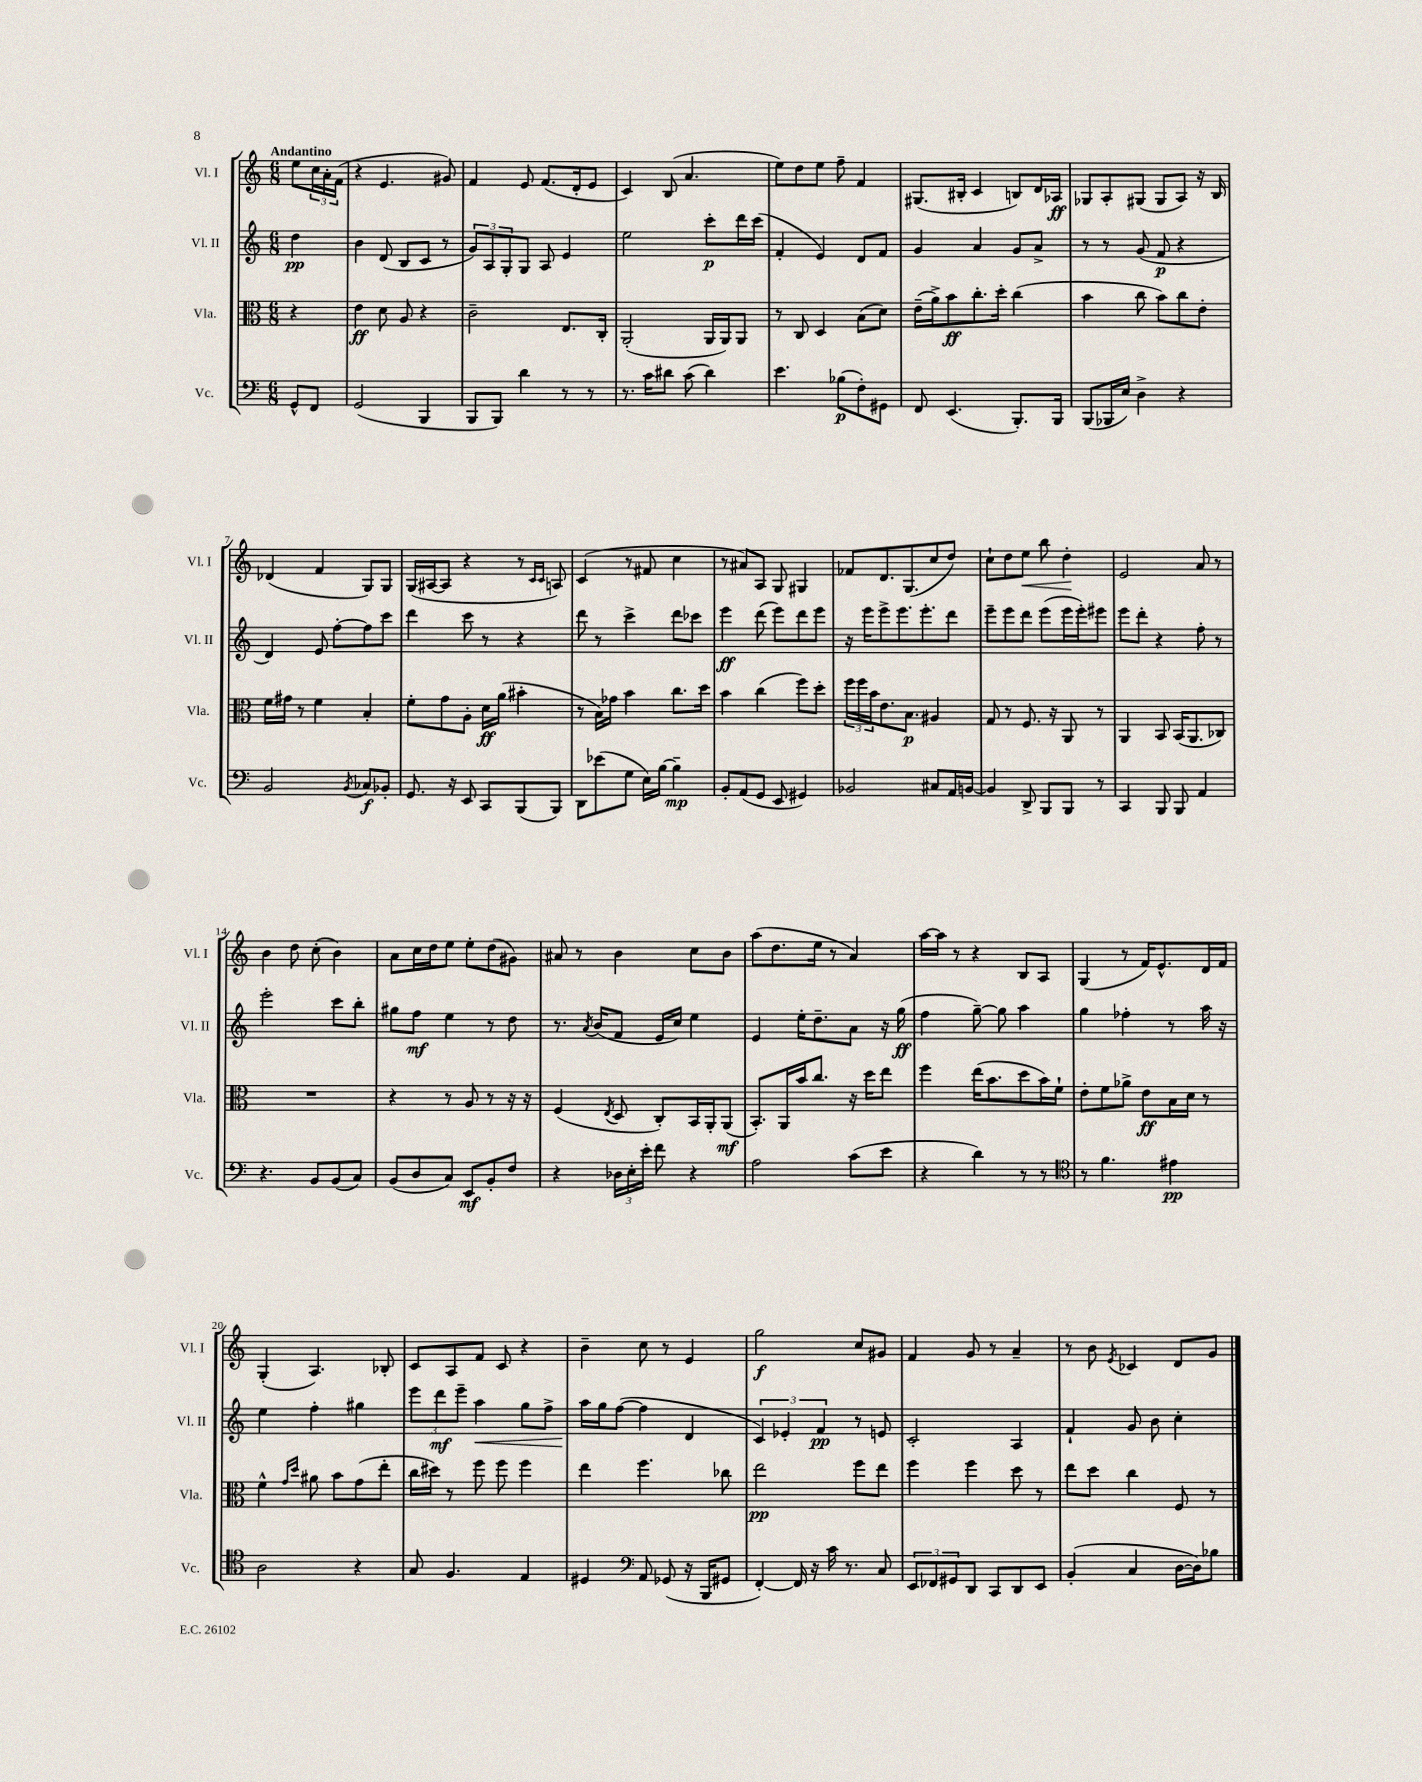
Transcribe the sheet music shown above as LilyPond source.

<<
\new StaffGroup <<
\new Staff = "s0" \with { instrumentName = "Vl. I" shortInstrumentName = "Vl. I" } {
    \clef treble \key c \major \numericTimeSignature \time 6/8 \partial 4 \tempo "Andantino"
    e''8 \tuplet 3/2 { c''16 a'16-. f'16( } |
    r4 e'4. gis'8) |
    f'4 e'8 f'8.( d'16-. e'8 |
    c'4) b8( a'4. |
    e''8) d''8 e''8 f''8-- f'4 |
    gis8.( bis16-. c'4 b8) d'16 aes16\ff |
    ges8 a8-. gis8( gis8 a8) r16 b16 |
    des'4( f'4 g8) g8 |
    g16( ais16~ ais8 r4 r8 \grace { c'16 c'16 } a8) |
    c'4( r8 fis'8 c''4 |
    r8 ais'8) a8 g8 gis4 |
    fes'8 d'8. g8.( c''8 d''8) |
    c''8-! d''8 e''8\< b''8 d''4-.\! |
    e'2 a'8 r8 |
    b'4 d''8 c''8-.( b'4) |
    a'8 c''16 d''16 e''8 e''8-. d''8( gis'8) |
    ais'8 r8 b'4 c''8 b'8 |
    a''8( d''8. e''16 r8 a'4) |
    a''16~ a''16 r8 r4 b8 a8 |
    g4( r8 f'16) e'8.-^ d'16 f'16 |
    g4-.( a4.) bes8-. |
    c'8 a8 f'8 c'8 r4 |
    b'4-- c''8 r8 e'4 |
    g''2\f c''8 gis'8 |
    f'4 g'8 r8 a'4-- |
    r8 b'8 \acciaccatura { e'8 } ces'4 d'8 g'8 \bar "|." |
}
\new Staff = "s1" \with { instrumentName = "Vl. II" shortInstrumentName = "Vl. II" } {
    \clef treble \key c \major \numericTimeSignature \time 6/8 \partial 4
    d''4\pp |
    b'4 d'8( b8 c'8 r8 |
    \tuplet 3/2 { g'8) a8 g8-. } g8 a8 e'4 |
    e''2 c'''8-.\p d'''16 c'''16( |
    f'4-. e'4) d'8 f'8 |
    g'4 a'4 g'8 a'8-> |
    r8 r8 g'8( f'8\p r4 |
    d'4) e'8 f''8~-. f''8 c'''8 |
    d'''4 c'''8 r8 r4 |
    d'''8 r8 c'''4-> d'''8 ces'''8 |
    e'''4\ff d'''8( e'''8) d'''8 e'''8 |
    r16 e'''16 e'''8-> e'''8. e'''8.-. d'''8 |
    e'''8-- e'''8 d'''8 e'''8( e'''16 e'''16-.) eis'''8 |
    e'''8 d'''8-. r4 f''8-. r8 |
    e'''2-. c'''8 b''8-. |
    gis''8 f''8\mf e''4 r8 d''8 |
    r8. \acciaccatura { a'8 } b'16( f'8 e'16 c''16) e''4 |
    e'4 e''16-. d''8.-- a'8 r16 g''16\ff( |
    f''4 g''8~--) g''8 a''4 |
    g''4 fes''4-. r8 a''16 r16 |
    e''4 f''4-. gis''4 |
    \tuplet 3/2 { e'''8 d'''8\mf e'''8-- } a''4\< g''8 f''8-> |
    a''16\! g''16 f''8~( f''4 d'4 |
    \tuplet 3/2 { c'4) ees'4-. f'4\pp } r8 e'8 |
    c'2-. a4 |
    f'4-! g'8 b'8 c''4-. \bar "|." |
}
\new Staff = "s2" \with { instrumentName = "Vla." shortInstrumentName = "Vla." } {
    \clef alto \key c \major \numericTimeSignature \time 6/8 \partial 4
    r4 |
    e'4\ff d'8 a8 r4 |
    c'2-- e8. c16-. |
    a,2-.( a,16 a,16) a,8 |
    r8 c8 d4 b8( d'8) |
    e'16--( a'16->) b'8\ff c''8.-. d''16-. c''4( |
    b'4 c''8 b'8) c''8 e'8-. |
    f'16 gis'16 r8 f'4 b4-. |
    f'8-. g'8 a8-. d'16\ff a'16( bis'4-. |
    r8 b16) ges'16 b'4 c''8. d''16 |
    b'4 c''4( f''8) d''8-. |
    \tuplet 3/2 { f''16 f''16 b'16 } e'8. b8.\p ais4 |
    g8 r8 f8. r16 a,8 r8 |
    a,4 b,8 b,16( a,8. ces8) |
    R2. |
    r4 r8 a8 r8 r16 r16 |
    f4( \acciaccatura { e8 } d8 c8-.) b,16 a,16-. a,8\mf( |
    b,8.-.) a,16 b'16 c''8. r16 d''16 e''8 |
    f''4 e''16( b'8. d''8 b'16) f'16-! |
    e'8-. f'8 aes'8-> e'8\ff b16 d'16 r8 |
    f'4-^ \grace { g'16 d''16 } ais'8 b'8 g'8( e''8-. |
    c''16 dis''16) r8 f''8 f''8 f''4 |
    e''4 f''4. ces''8 |
    e''2\pp f''8 e''8 |
    f''4 f''4 d''8 r8 |
    e''8 d''8 c''4 f8 r8 \bar "|." |
}
\new Staff = "s3" \with { instrumentName = "Vc." shortInstrumentName = "Vc." } {
    \clef bass \key c \major \numericTimeSignature \time 6/8 \partial 4
    g,8-^ f,8 |
    g,2( b,,4 |
    b,,8 b,,8) d'4 r8 r8 |
    r8. c'16 dis'8 c'8( dis'4) |
    e'4. bes8\p( f8-.) gis,8 |
    f,8 e,4.( b,,8.-.) b,,16 |
    b,,8( bes,,16 e16) d4-> r4 |
    b,2 \acciaccatura { b,8 } ces8\f bes,8-. |
    g,8. r16 e,8 c,8 b,,8( b,,8) |
    d,8 ees'8( g8 e16) b16~ b4--\mp |
    b,8-. a,8( g,8 e,8 gis,4) |
    bes,2 cis8 a,16 b,16~ |
    b,4 d,8-> b,,8 b,,8 r8 |
    c,4 b,,8 b,,8 a,4 |
    r4. b,8 b,8( c8) |
    b,8( d8 c8) e,8\mf b,8-. f8 |
    r4 \tuplet 3/2 { des16 e16-. e'16-. } f'8 r4 |
    a2 c'8( e'8 |
    r4 d'4) r8 r8 |
    \clef tenor r8 f'4. eis'4\pp |
    a2 r4 |
    g8 f4. e4 |
    dis4 \clef bass a,8 ges,8( r16 b,,16 gis,8 |
    f,4~-.) f,16 r16 c'16 r8. c8 |
    \tuplet 3/2 { e,8 fes,8 gis,8 } d,8 c,8 d,8 e,8 |
    b,4-.( c4 d16~ d16) bes8 \bar "|." |
}
>>
>>
